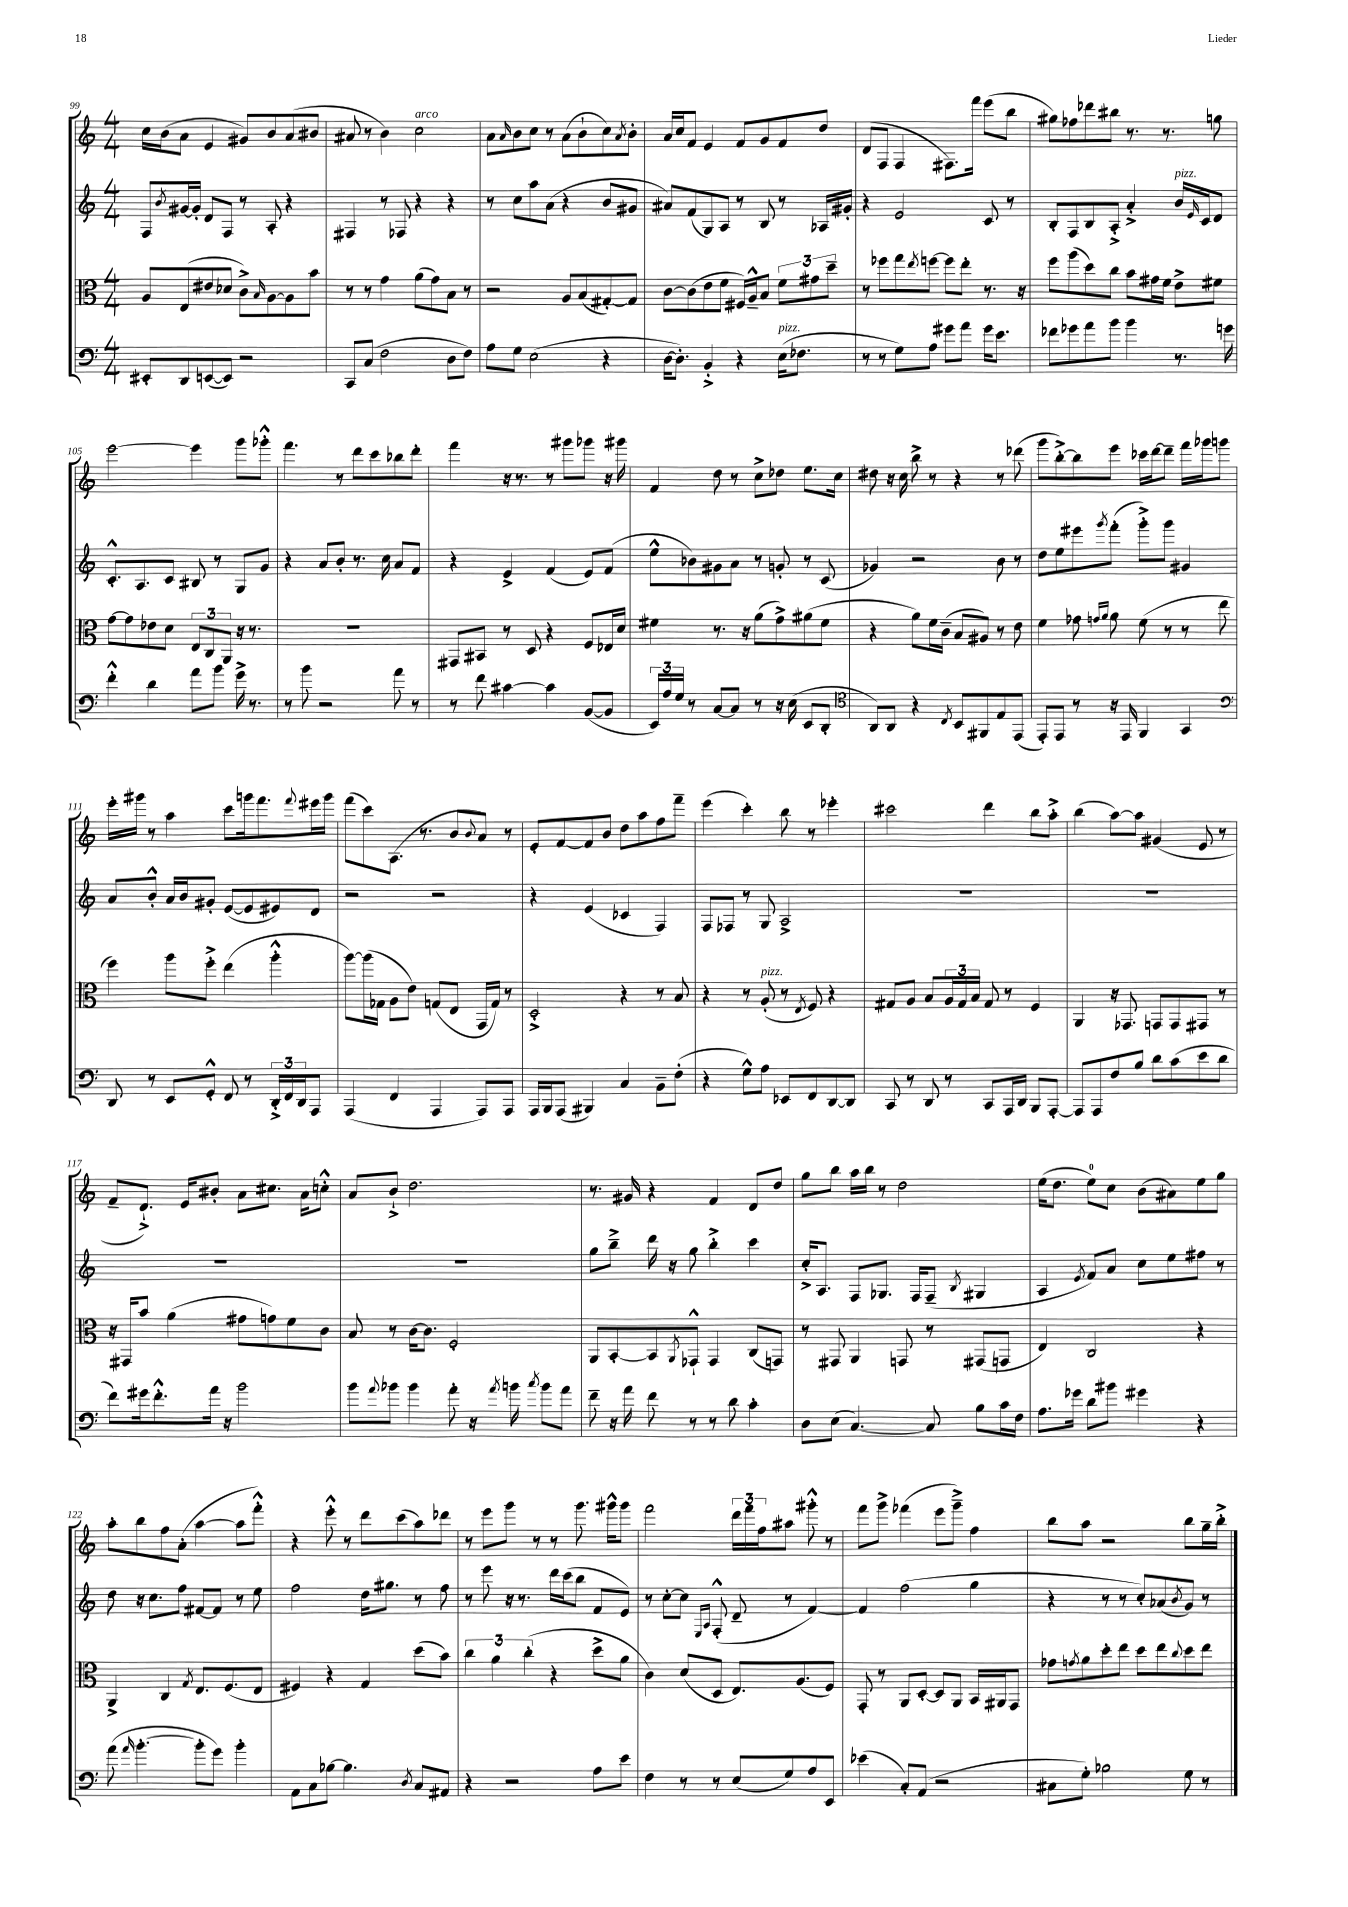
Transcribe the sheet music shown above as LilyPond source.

<<
\new StaffGroup <<
\new Staff = "s0" {
    \clef treble \key c \major \numericTimeSignature \time 4/4
    c''16 b'16( a'8 e'4 gis'8) b'8 a'8( bis'8 |
    ais'8 r8 b'4) c''2^\markup { \italic "arco" } |
    a'8 \grace { a'16 } b'8 c''8 r8 a'8( b'8-! c''8) \acciaccatura { a'8 } b'8-. |
    a'16 c''16 f'8 e'4 f'8 g'8 f'8 d''8 |
    d'8( f8 f4 fis8.) f'''16 e'''8( b''8 |
    gis''8) fes''8 des'''8 bis''8 r8. r8. g''8 |
    e'''2~ e'''4 g'''8 ges'''8-.-^ |
    f'''4. r8 d'''8 c'''8 bes''8 d'''8-. |
    f'''4 r16 r8. r8 gis'''8 ges'''8 r16 gis'''16 |
    f'4 d''8 r8 c''8-> des''8 e''8. c''16 |
    dis''8 r16 c''16 b''8-> r8 r4 r8 des'''8( |
    g'''8 b''8~-.->) b''8 e'''8 ces'''16 d'''16~ d'''8-- f'''16 ges'''16 g'''8 |
    e'''16-. gis'''16 r8 a''4 c'''8 g'''16 f'''8. \appoggiatura { f'''8 } eis'''16 g'''16 |
    f'''8( c'''8) a8.( r8. b'8 \appoggiatura { b'8 } a'8) r8 |
    e'8-. f'8~ f'8 b'8 d''8 a''8 f''8 f'''8-- |
    e'''4( c'''4-.) b''8 r8 ees'''4-. |
    cis'''2 d'''4 b''8 a''8-.-> |
    b''4( a''8~) a''8 gis'4( e'8 r8 |
    f'8-- d'8.-!->) e'16 bis'8-. a'8 cis''8. a'16 c''8-.-^ |
    a'8 b'8-!-> d''2. |
    r8. gis'16 r4 f'4 d'8 d''8 |
    g''8 b''8 a''16 b''16 r8 d''2 |
    e''16( d''8. e''8-0) c''8 b'8( ais'8) e''8 g''8 |
    a''8-. b''8 f''8 a'8-.( a''4~ a''8 f'''8-.-^) |
    r4 e'''8-.-^ r8 d'''8 c'''8( a''8) des'''8 |
    r8 e'''8 g'''8 r8 r8 g'''8. gis'''16-^ gis'''8 |
    f'''2 \tuplet 3/2 { d'''16 f'''16 f''16 } ais''8 gis'''8-.-^ r8 |
    f'''8 g'''8-> fes'''4( e'''8 g'''8--->) f''4 |
    b''8 a''8 r2 b''8 g''16-- b''16-.-> \bar "|." |
}
\new Staff = "s1" {
    \clef treble \key c \major \numericTimeSignature \time 4/4
    f8 \acciaccatura { b'8 } gis'16~ gis'16-. d'8 f8 r8 a8-. r4 |
    fis4 r8 fes8 r4 r4 |
    r8 c''8 a''8 a'8( r4 b'8 gis'8 |
    ais'8) f'8( g8) a8 r8 b8 r8 aes16 gis'16-. |
    r4 e'2 c'8 r8 |
    b8-. f8 b8 a8-.-> a'4-.-> b'16^\markup { \italic "pizz." } \grace { e'16 } c'16 d'8 |
    c'8.-.-^ a8. c'8 bis8 r8 g8 g'8 |
    r4 a'8 b'8-. r8. c''16 a'8 f'8 |
    r4 e'4-> f'4( e'8) f'8( |
    e''8-^ bes'8) gis'8 a'8 r8 g'8-. r8 c'8( |
    ges'4) r2 b'8 r8 |
    d''8 e''8 eis'''8 \acciaccatura { g'''8 } f'''8-.( g'''8-.->) g'''8 gis'4 |
    a'8 b'8-.-^ a'16 b'16 gis'8-. e'8~( e'8 eis'8) d'8 |
    r2 r2 |
    r4 e'4( ces'4 f4) |
    f8 fes8 r8 g8 a2-> |
    R1 |
    R1 |
    R1 |
    R1 |
    g''8 b''8---> d'''16 r16 g''8 b''4-.-> c'''4 |
    c''16-.-> a8. f8 ges8. f16 f8--( \acciaccatura { b8 } gis4 |
    a4 \acciaccatura { e'8 } f'8) a'8 c''8 e''8 fis''8 r8 |
    d''8 r16 c''8. f''8 fis'8~ fis'8 r8 e''8 |
    f''2 d''16 gis''8. r8 f''8 |
    r8 e'''8 r16 r8. d'''16 c'''16( b''8 f'8 e'8) |
    r8 c''8~-. c''8 \grace { e16 a16 } f8-.-^( d'8-- r8 f'4~) |
    f'4 f''2( g''4 |
    r4 r8 r8 c''8-.) aes'8( \acciaccatura { b'8 } g'8) r8 \bar "|." |
}
\new Staff = "s2" {
    \clef alto \key c \major \numericTimeSignature \time 4/4
    a8 e8( eis'8 des'8 c'8->) \grace { b16 } a8~ a8 b'8 |
    r8 r8 g'4 a'8( g'8) b8 r8 |
    r2 a8 b8( gis8~-.) gis8 |
    c'8~ c'8( e'8 f'8 fis16) a16---^ b8 \tuplet 3/2 { f'8 gis'8 d''8-- } |
    r8 fes''8 g''8 \acciaccatura { e''8 } f''8~ f''8 e''8-. r8. r16 |
    f''8 a''8( d''8) c''8 b'8 gis'16 f'16 e'8-> fis'8 |
    g'8~ g'8 ees'8 d'8 \tuplet 3/2 { e8 c8 a,8 } r16 r8. |
    R1 |
    gis,8 bis,8 r8 d8 r4 f8 ees16 d'16 |
    fis'4 r8. r16 a'8( g'8->) ais'8( fis'8 |
    r4 a'8) f'16 c'16--( b8 ais8) r8 e'8 |
    f'4 ges'8 \grace { g'16 a'16 } a'8 f'8( r8 r8 e''8 |
    f''4) a''8 f''8-.-> e''4( a''4-.-^ |
    a''8~) a''16( ges16 a8 e'8) g8( e8 g,16 g16) r8 |
    d2-.-> r4 r8 b8 |
    r4 r8 a8-.^\markup { \italic "pizz." }( r8 \acciaccatura { e8 } f8) r4 |
    gis8 a8 b8 \tuplet 3/2 { a16 gis16 b16 } gis8 r8 f4 |
    a,4 r16 ges,8. g,8 g,8 gis,8 r8 |
    r16 gis,16 b'8 a'4( gis'8 g'8) f'8 c'8 |
    b8 r8 c'16~ c'8. f2-. |
    a,8 b,8~-. b,8 \acciaccatura { a,8 } ges,8-!-^ ges,4 c8( g,8) |
    r8 gis,8 a,4 g,8 r8 gis,8( g,8 |
    e4) c2 r4 |
    a,4-> c4 \acciaccatura { g8 } e8. f8.( e8 |
    fis4) r4 g4 d''8( b'8) |
    \tuplet 3/2 { c''4 a'4 c''4-.( } r4 d''8-> a'8 |
    c'4) d'8( d8 e8.) a8.( f8) |
    g,8-. r8 a,8 d8~-. d8 a,8 b,16 ais,16 g,8 |
    ges'8 \acciaccatura { g'8 } a'8 d''8-. e''8 d''8 e''8 \appoggiatura { c''8 } d''8 e''8 \bar "|." |
}
\new Staff = "s3" {
    \clef bass \key c \major \numericTimeSignature \time 4/4
    eis,8-. d,8 e,8~( e,8) r2 |
    c,8 c8( f2 d8 f8) |
    a8 g8 e2( r4 |
    d16~ d8.-.) b,4-.-> r4 e16^\markup { \italic "pizz." }( fes8. |
    r8 r8 g8) a8 gis'8 a'8 gis'16 e'8. |
    fes'8 ges'8 a'8 b'8 b'4 r8. g'16 |
    f'4-.-^ d'4 a'8 b'8 g'16-> r8. |
    r8 b'8 r2 a'8 r8 |
    r8 f'8 cis'4~ cis'4 b,8~( b,8 |
    \tuplet 3/2 { e,16) a16 g16 } r8 c8~ c8 r8 r16 e16( e,8 d,8-. |
    \clef tenor a,8) a,8 r4 \acciaccatura { c8 } b,8 fis,8 e8 e,8( |
    e,8-.) e,8 r8 r16 e,16 f,4 g,4 |
    \clef bass d,8 r8 e,8 g,8-.-^ f,8 r8 \tuplet 3/2 { d,16-.-> f,16 d,16 } a,,8 |
    a,,4( f,4 a,,4 a,,8) a,,8 |
    a,,16 b,,16 a,,8( bis,,4) c4 b,8-- f8-.( |
    r4 g8-^) a8 ees,8 f,8 d,8~ d,8 |
    c,8 r8 d,8 r8 c,8 a,,16 d,16 b,,8 a,,8~-. |
    a,,8 a,,8 f8 b8 d'8 c'8( e'8 d'8 |
    f'8) gis'16 f'8.-.-^ a'16 r16 b'2 |
    b'8 \appoggiatura { a'8 } bes'8 bes'4 a'8-. r16 \acciaccatura { a'8 } b'16 \acciaccatura { c''8 } b'8 a'8 |
    f'8-- r16 a'16 f'8 r8 r8 d'8 c'4-. |
    d8 e8( c4.~) c8 b8 c'16 f16 |
    a8. ges'16 d'8 bis'8 gis'4 r4 |
    a'8( \grace { a'16 } b'4.~-. b'8-. g'8) b'4-. |
    a,8 c8 bes8~ bes4. \acciaccatura { d8 } c8 ais,8 |
    r4 r2 a8 e'8 |
    f4 r8 r8 e8( g8) a8 e,8 |
    ees'4( c8-.) a,8( r2 |
    cis8 g8-.) bes2 g8 r8 \bar "|." |
}
>>
>>
\layout { \context { \Score currentBarNumber = #99 } }
